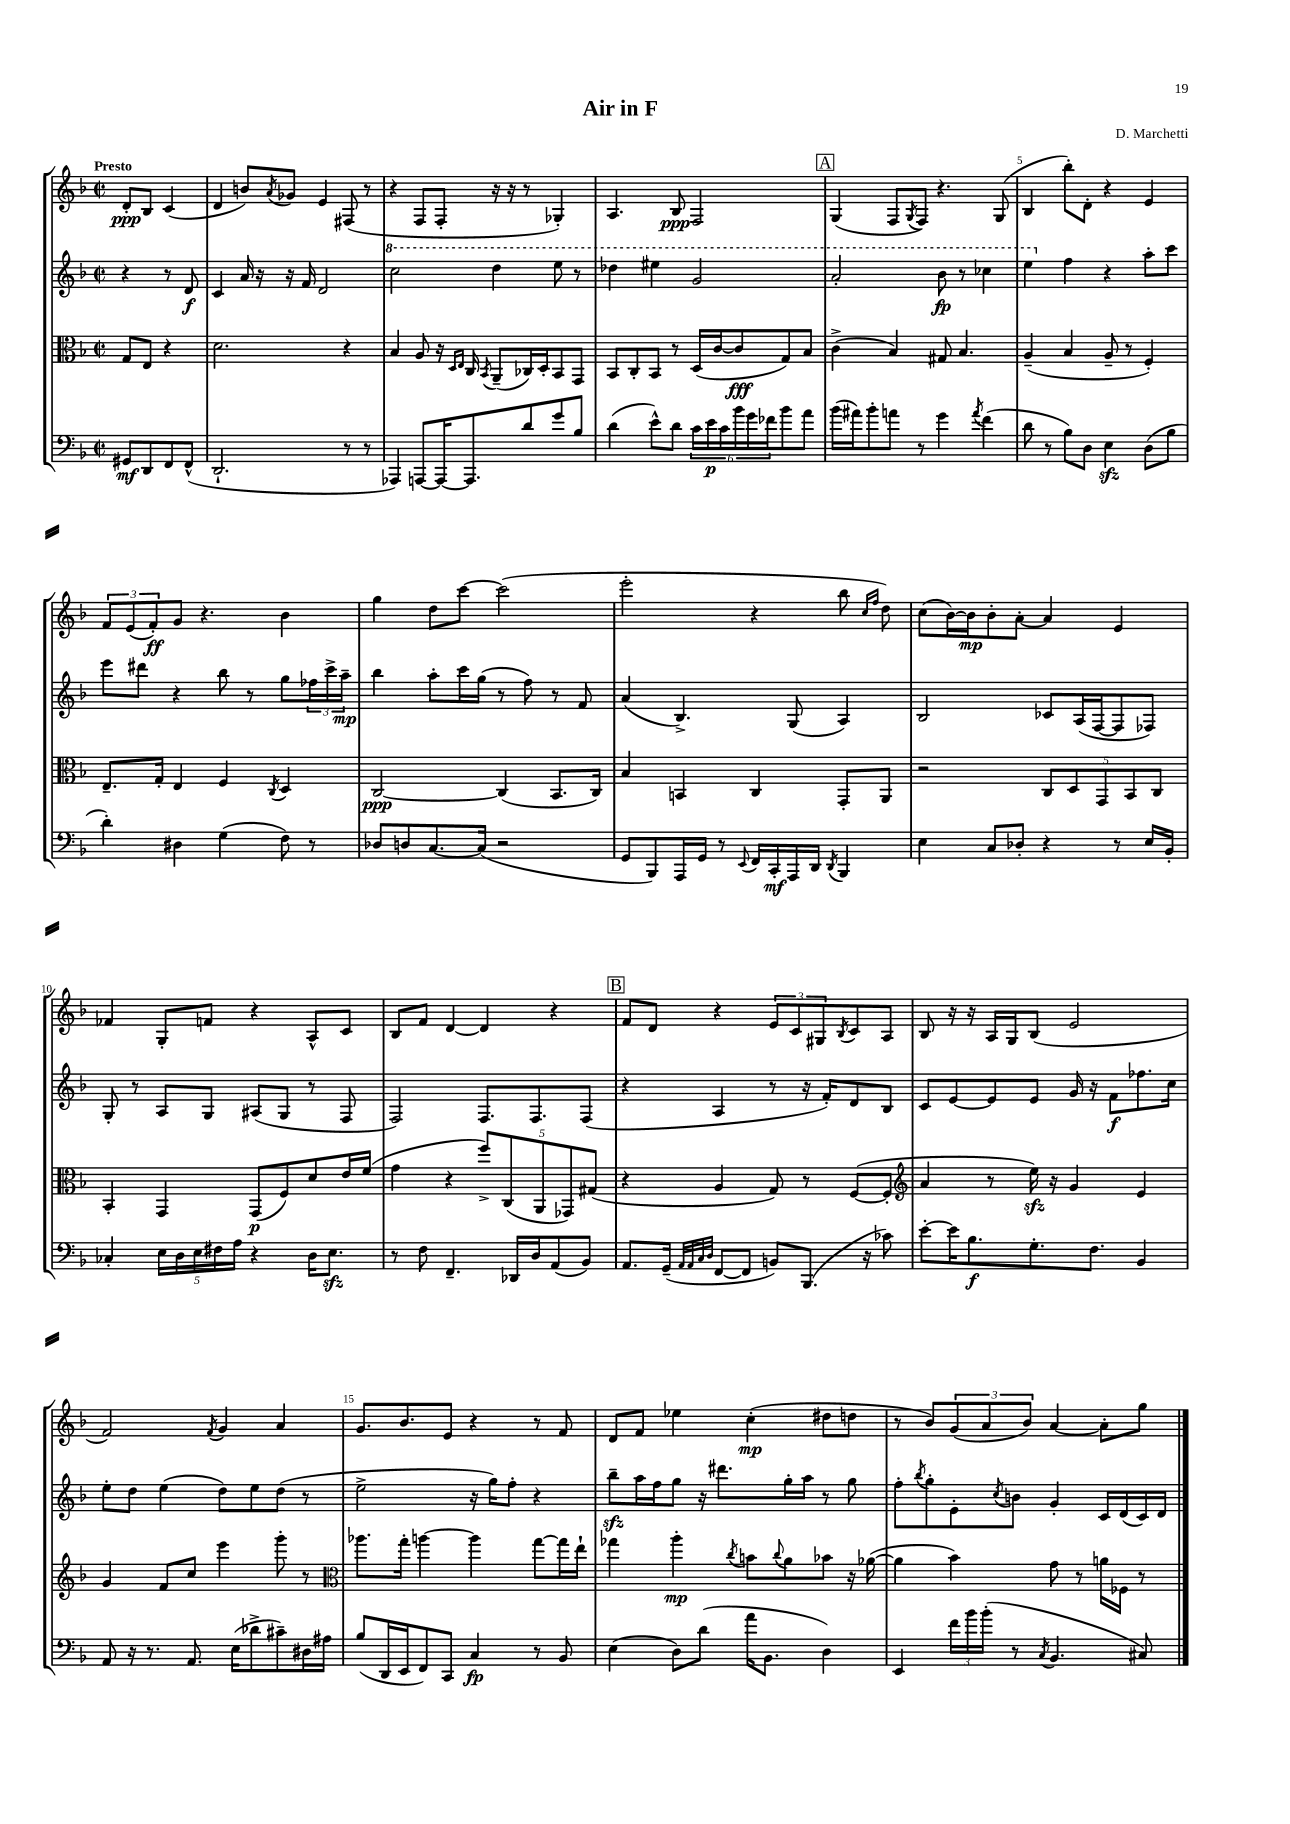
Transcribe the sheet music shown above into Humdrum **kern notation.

**kern	**kern	**kern	**kern
*staff4	*staff3	*staff2	*staff1
*clefF4	*clefC3	*clefG2	*clefG2
*k[b-]	*k[b-]	*k[b-]	*k[b-]
*M2/2	*M2/2	*M2/2	*M2/2
*met(c|)	*met(c|)	*met(c|)	*met(c|)
8GG#/L	8G/L	4r	8d'/L
8DD/	8E/J	.	8B-/J
8FF/	4r	8r	(4c/
(8FF^^/J	.	8d/	.
=	=	=	=
2.DD`/	2.d\	4c/	4d/
.	.	16a/	8b/L)
.	.	16r	.
.	.	.	8qa/
.	.	16r	8g-/J
.	.	16f/	.
.	.	2d/	4e/
8r	4r	.	(8F#/
8r	.	.	8r
=	=	=	=
4AAA-/)	4B-/	2ccc\	4r
[8AAA/L	8A/	.	8F/L
16AAA/_K	16r	.	8F'/J
.	16qqD/LL	.	.
.	16qqE/JJ	.	.
8.AAA/]	16C/	.	.
.	8qBB-/	.	.
.	(8AA~/L	4ddd\	16r
.	.	.	16r
8d/	16C-/L)	.	8r
.	16D'/J	.	.
8g/	8BB-/	8eee\	4G-'/)
8B-/J	8GG/J	8r	.
=	=	=	=
(4d\	8BB-/L	4ddd-\	4.A/
.	8C'/	.	.
8e^^\L)	8BB-/J	4eee#\	.
8d\J	8r	.	8B-/
24c\LL	(16D/LL	2gg/	2F/
24e\	.	.	.
.	[16c/J	.	.
24c\	.	.	.
24b-\	8c/]	.	.
24g\	.	.	.
24f-\J	.	.	.
8b-\	8G/)	.	.
8a\J	8B-/J	.	.
=	=	=	=
(16b-\LL	(4c^\	2aa'/	(4G/
16a#\J)	.	.	.
8b-'\	.	.	.
8a\J	4B-/)	.	8F/L
.	.	.	8qG/
8r	.	.	8F/J)
4g\	8G#/	8bb-\	4.r
.	4.B-/	8r	.
8qa/	.	.	.
(4f\	.	4ccc-\	.
.	.	.	(8G/
=	=	=	=
8d\	(4A~/	4eee\	4B-/
8r	.	.	.
8B-\L)	4B-/	4ff\	8bb-'\L)
8D\J	.	.	8d'\J
4E\	8A~/	4r	4r
.	8r	.	.
(8D\L	4F'/)	8aa'\L	4e/
8B-\J	.	8ccc\J	.
=	=	=	=
4d'\)	8.E~/L	8eee\L	12f/L
.	.	.	(12e/
.	.	8ddd#\J	.
.	.	.	12f'/)
.	16G'/Jk	.	.
4D#\	4E/	4r	8g/J
.	.	.	4.r
(4G\	4F/	8bb-\	.
.	.	8r	.
.	8qC/	.	.
8F\)	4D/	8gg\L	4b-\
8r	.	24ff-\L	.
.	.	24ccc^\	.
.	.	24aa~\JJ	.
=	=	=	=
8D-/L	[2C/	4bb-\	4gg\
8D/	.	.	.
[8.C/	.	8aa'\L	8dd\L
.	.	16ccc\L	[8ccc\J
(16C/]Jk	.	(16gg\JJ	.
2r	(4C/]	8r	(2ccc\]
.	.	8ff\)	.
.	8.BB-/L	8r	.
.	.	8f/	.
.	16C/Jk)	.	.
=	=	=	=
8GG/L	4B-/	(4a/	2eee'\
8BBB-/)	.	.	.
16AAA/L	4BB/	4.B-^/)	.
16GG/JJ	.	.	.
8r	.	.	.
8qqEE/	.	.	.
16FF/LL	4C/	.	4r
16CC'/	.	.	.
16AAA/	.	(8G/	.
16DD/JJ	.	.	.
8qDD/	.	.	.
4BBB-/	8GG'/L	4A/)	8bb-\
.	.	.	16qqcc/LL
.	.	.	16qqff/JJ
.	8AA/J	.	8dd\)
=	=	=	=
4E\	2r	2B-/	(8cc\L
.	.	.	[16b-\L)
.	.	.	16b-\]J
8C/L	.	.	8b-'\
8D-'/J	.	.	[8a'\J
4r	10C/L	8c-/L	4a/]
.	10D/	.	.
.	.	(16A/L	.
.	.	[16F/J	.
.	10GG/	.	.
8r	.	8F/]	4e/
.	10BB-/	.	.
16E/LL	.	8F-/J)	.
.	10C/J	.	.
16BB-'/JJ	.	.	.
=	=	=	=
4C-'/	4BB-'/	8G'/	4f-/
.	.	8r	.
20E\LL	4GG/	8A/L	8G'/L
20D\	.	.	.
20E\	.	.	.
.	.	8G/J	8f/J
20F#\	.	.	.
20A\JJ	.	.	.
4r	(8GG/L	(8A#/L	4r
.	8F/)	8G/J	.
16D\LK	8d/	8r	8A^^/L
8.E\J	.	.	.
.	16e/L	8F/	8c/J
.	(16f/JJ	.	.
=	=	=	=
8r	4g\	2F/)	8B-/L
8F\	.	.	8f/J
4.FF~/	4r	.	[4d/
.	10ff^/L)	8.F/L	4d/]
.	(10C/	.	.
16DD-/LL	.	.	.
16D/J	.	8.F/	.
.	10AA/	.	.
(8AA/	.	.	4r
.	10GG-/)	.	.
8BB-/J)	.	(8F/J	.
.	(10G#/J	.	.
=	=	=	=
8.AA/L	4r	4r	8f/L
.	.	.	8d/J
(16GG~/Jk	.	.	.
32qqAA/LLL	.	.	.
32qqAA/	.	.	.
32qqC/	.	.	.
32qqD/JJJ	.	.	.
[8FF/L	4A/	4A/	4r
8FF/]J	.	.	.
8BB/L)	8G/)	8r	12e/L
.	.	.	12c/
(8.BBB-/J	8r	16r	.
.	.	.	12G#/
.	.	16f'/LK)	.
.	.	.	8qB-/
.	([8F/L	8d/	8c/
16r	.	.	.
8c-\)	8F'/]J	8B-/J	8A/J
=	=	=	=
*	*clefG2	*	*
[8e'\L	4a/	8c/L	8B-/
16e\]K	.	[8e/	16r
8.B-\	.	.	16r
.	8r	8e/]	16A/LL
.	.	.	16G/J
8.G'\	16ee\)	8e/J	(8B-/J
.	16r	.	.
.	4g/	16g/	2e/
8.F\J	.	16r	.
.	.	8f\L	.
4BB-/	4e/	8.ff-\	.
.	.	16cc\Jk	.
=	=	=	=
8AA/	4g/	8ee'\L	2f/)
16r	.	8dd\J	.
8.r	.	.	.
.	8f/L	(4ee\	.
8.AA/	8cc/J	.	.
.	.	.	8qf/
.	4eee\	8dd\L)	4g/
(16E\LK	.	.	.
8d-^\	.	8ee\	.
8c#~\)	8ggg'\	(8dd\J	4a/
16D#\L	8r	8r	.
16A#\JJ	.	.	.
=	=	=	=
*	*clefC3	*	*
(8B-/L	8.aa-\L	2ee^\	8.g/L
16DD/L	.	.	.
16EE/J	16gg'\Jk	.	8.b-/
8FF/)	[4aa\	.	.
8CC/J	.	.	8e/J
4C/	4aa\]	16r	4r
.	.	16gg\LK)	.
.	.	8ff'\J	.
8r	[8gg\L	4r	8r
8BB-/	16gg\]L	.	8f/
.	16ee`\JJ	.	.
=	=	=	=
(4E\	4gg-\	8bb-~\L	8d/L
.	.	16aa\L	8f/J
.	.	16ff\J	.
8D\L)	4aa'\	8gg\J	4ee-\
(8d\J	.	16r	.
.	.	8.ddd#\L	.
.	8qcc/	.	.
16a\LK	8b\L	.	(4cc'\
8.BB-\J	.	.	.
.	8qqcc/	.	.
.	8a\	16gg'\L	.
.	.	16aa\JJ	.
4D\)	8b-\J	8r	8dd#\L
.	16r	8gg\	8dd\J
.	([16a-\	.	.
=	=	=	=
4EE/	4a-\]	8ff'\L	8r
.	.	8qbb-/	.
.	.	8gg'\	8b-/L)
24f\LL	4b-\)	8e'\	(12g/
24b-\	.	.	.
(24b-'\JJ	.	.	12a/
.	.	8qcc/	.
8r	.	8b\J	.
.	.	.	12b-/J)
8qC/	.	.	.
4.BB-/	8g\	4g'/	[4a/
.	8r	.	.
.	16a\LL	16c/LL	8a'\]L
.	16F-\JJ	(16d/	.
8C#/)	8r	16c/)	8gg\J
.	.	16d/JJ	.
==	==	==	==
*-	*-	*-	*-
